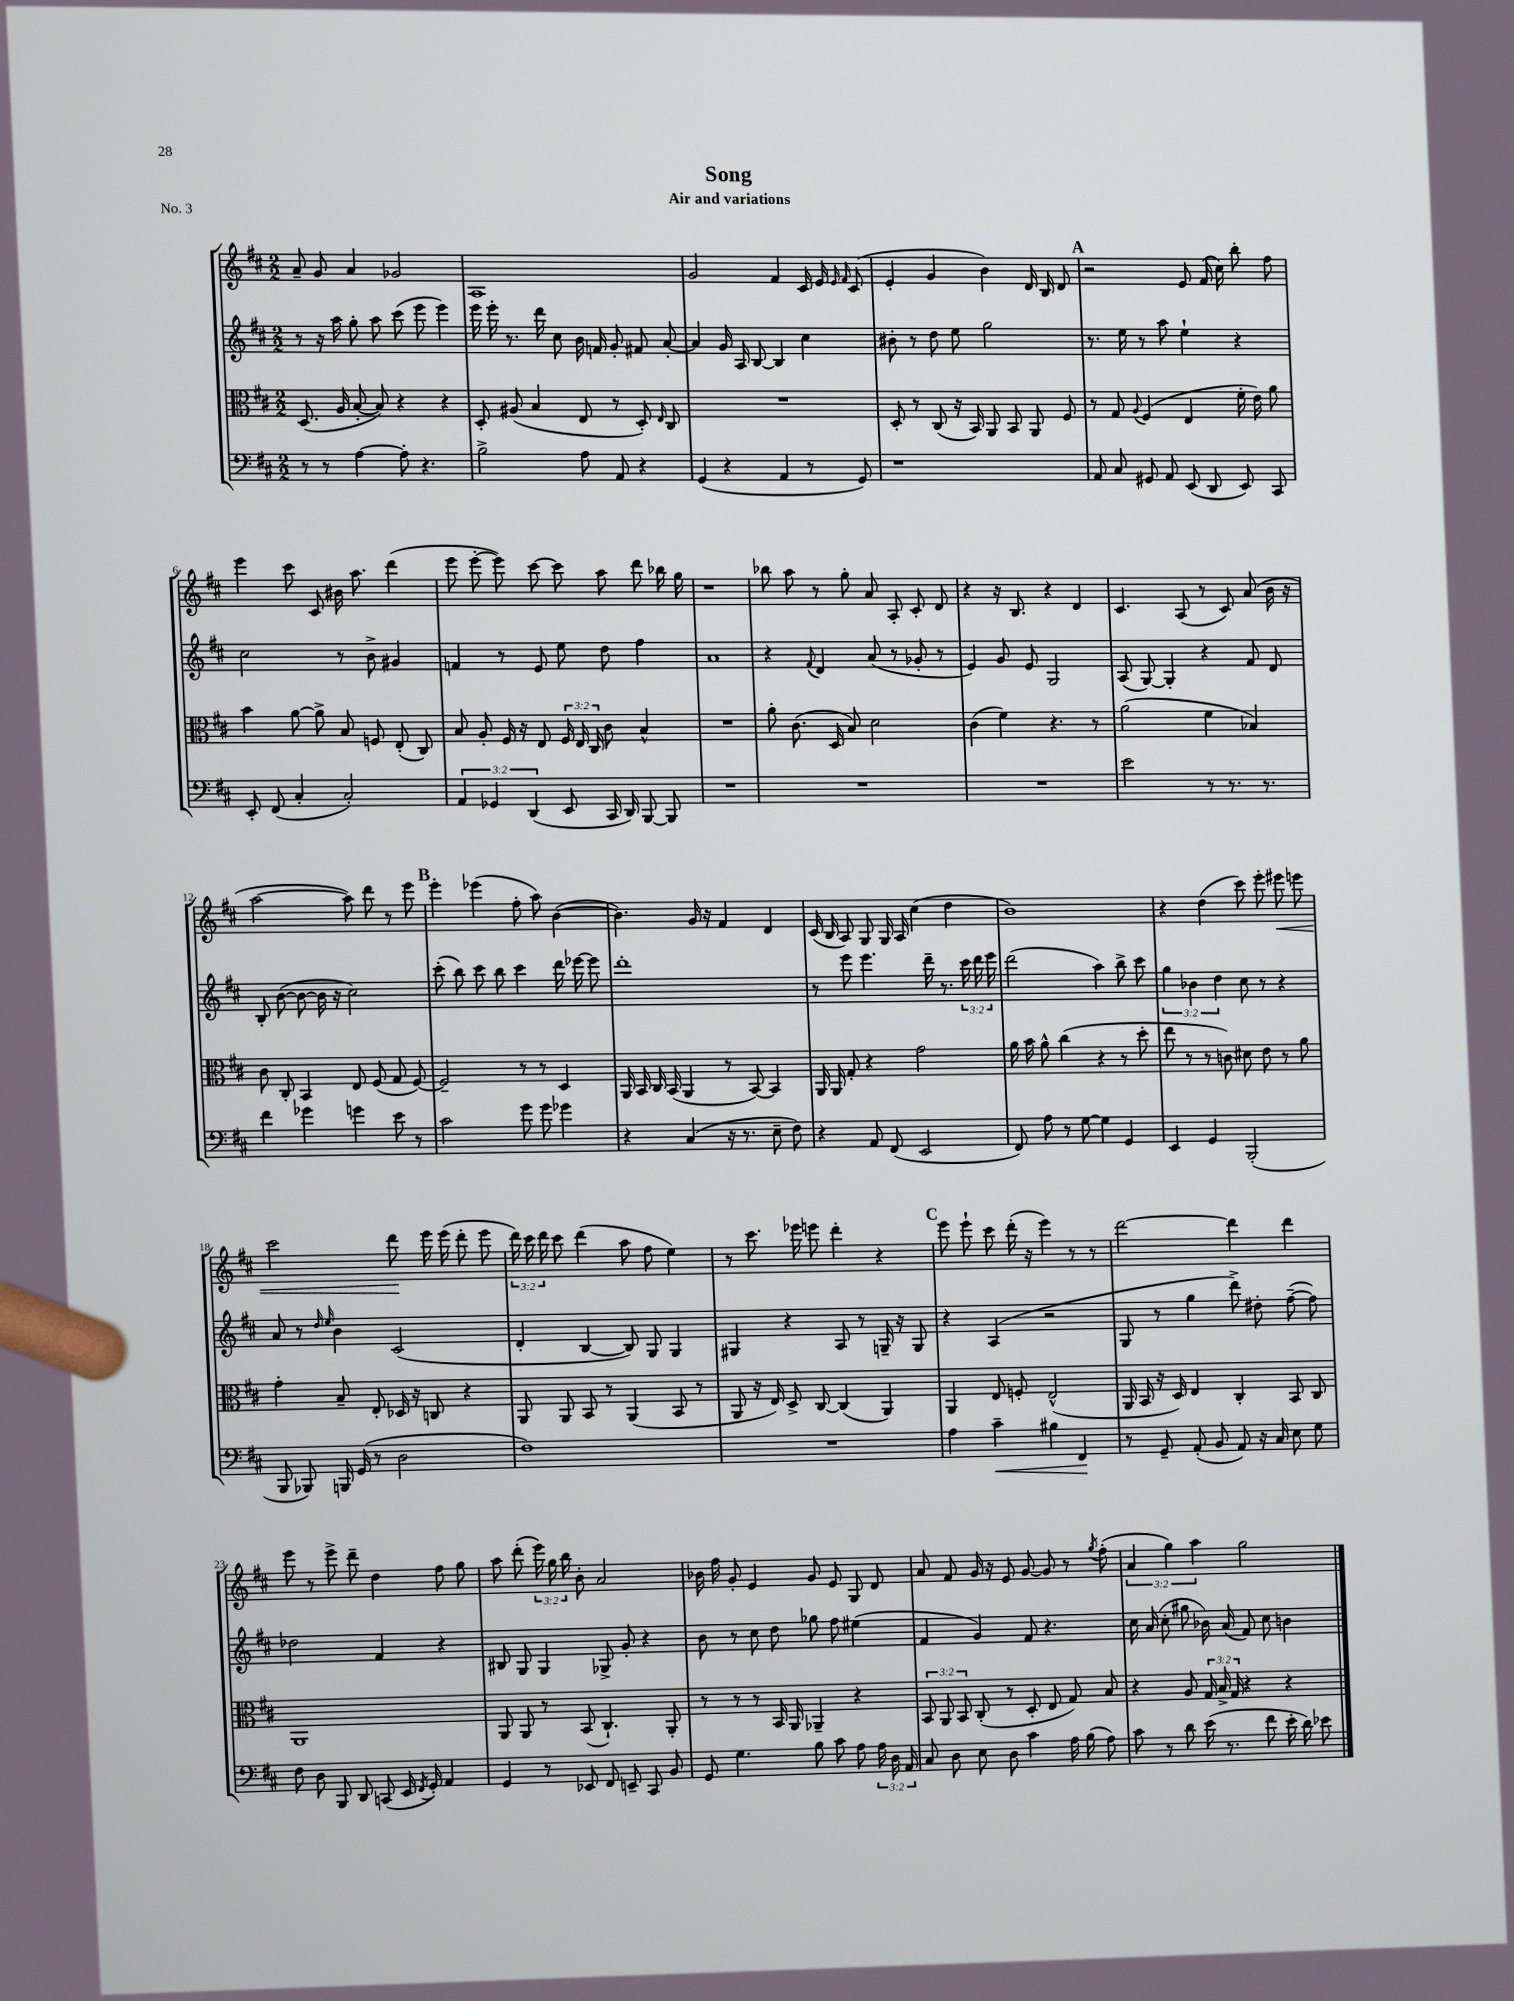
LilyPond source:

\header { title = "Song" subtitle = "Air and variations" piece = "No. 3" }
<<
\new StaffGroup <<
\new Staff = "s0" {
    \clef treble \key d \major \numericTimeSignature \time 2/2 \override Staff.TupletNumber.text = #tuplet-number::calc-fraction-text
    \autoBeamOff a'8-- g'8 a'4 ges'2 |
    a1 |
    g'2 fis'4 cis'16 e'16 \grace { e'16 fis'16 } cis'8( |
    e'4-. g'4 b'4) d'16 b16 d'8 |
    \mark \markup { \bold "A" } r2 e'8 fis'16( cis''16) b''8-. fis''8 |
    e'''4 cis'''8 cis'8 bis'16 a''8. d'''4( |
    e'''8 e'''8~-. e'''8) cis'''8~ cis'''8 a''8 d'''8 bes''16 g''16 |
    r1 |
    bes''8 a''8 r8 g''8-. a'8 a8-. cis'8-. d'8 |
    r4 r16 b8. r4 d'4 |
    cis'4. a8( r8 cis'8) a'8( b'16 r16 |
    a''2~ a''8) d'''8 r8 e'''8 |
    \mark \markup { \bold "B" } e'''4-. ees'''4( fis''8-. a''8) b'4~( |
    b'4.) g'16 r16 fis'4 d'4 |
    cis'16( b16 a8) g8 g16 a16 cis''4( d''4 |
    b'1) |
    r4 d''4( cis'''8) e'''8-. eis'''8\< e'''8 |
    cis'''2 d'''8\! e'''16 e'''16( d'''8-. e'''8 |
    \tuplet 3/2 { d'''16) cis'''16 d'''16 } cis'''8 d'''4( a''8 fis''8 e''4) |
    r8 cis'''8. ees'''16 e'''8 d'''4-. r4 |
    \mark \markup { \bold "C" } e'''8 e'''8-! cis'''8 d'''16-.( r16 e'''4) r8 r8 |
    d'''2~ d'''4 d'''4 |
    e'''8 r8 e'''8-> d'''8-- d''4 fis''8 g''8 |
    a''8 d'''8-.( \tuplet 3/2 { e'''16) g''16 b''16 } b'8-. a'2 |
    bes'16 fis''16 g'8-. e'4 g'8 e'8 g8 d'8 |
    a'8 fis'8 g'16 r16 e'8 g'8~ g'8 r8 \acciaccatura { g''8 } fis''8-.( |
    \tuplet 3/2 { a'4 g''4) a''4 } g''2 \bar "|." |
}
\new Staff = "s1" {
    \clef treble \key d \major \numericTimeSignature \time 2/2 \override Staff.TupletNumber.text = #tuplet-number::calc-fraction-text
    \autoBeamOff r8 r16 a''16 g''8-. a''8 cis'''8( e'''8 e'''4) |
    e'''16 e'''16-. r8. d'''16 cis''8 b'16 f'16 g'8-. fis'8 a'8~-. |
    a'4 g'16 a16 b8~ b4 cis''4 |
    bis'8-. r8 d''8 e''8 g''2 |
    \mark \markup { \bold "A" } r8. e''16 r8 a''8 e''4-! r4 |
    cis''2 r8 b'8-> gis'4 |
    f'4 r8 e'8 e''8 d''8 fis''4 |
    a'1 |
    r4 \appoggiatura { fis'8 } d'4 a'8( r8 ges'8-. r8 |
    e'4) g'8 e'8 g2 |
    a8( g8~) g4-. r4 fis'8 d'8 |
    b8-. b'8~( b'8~ b'16 r16 cis''2) |
    \mark \markup { \bold "B" } cis'''8-.( b''8) cis'''8 b''8 cis'''4 d'''16 ees'''16~ ees'''8 |
    d'''1-. |
    r8 e'''8 e'''4. d'''16-- r8. \tuplet 3/2 { cis'''16 d'''16 e'''16 } |
    d'''2( a''4) b''8-> cis'''8 |
    \tuplet 3/2 { g''4 bes'4 d''4 } cis''8 r8 r4 |
    a'8 r8 \grace { d''16 e''16 } b'4 cis'2( |
    d'4-. b4~ b8) g8 g4 |
    gis4 r4 a8 r8 g16-- r16 g8 |
    \mark \markup { \bold "C" } r4 a4( r2 |
    g8 r8 g''4 d'''8->) dis''8-. fis''8~--( fis''8) |
    des''2 fis'4 r4 |
    bis8 g8 g4 ges8-> g'8-. r4 |
    b'8 r8 cis''8 d''8 ges''8 fis''8 eis''4( |
    fis'4 g'4) fis'8 r4. |
    cis''16 a'16( cis''8-. gis''8 bes'16) a'16( fis'8) cis''8 b'4 \bar "|." |
}
\new Staff = "s2" {
    \clef alto \key d \major \numericTimeSignature \time 2/2 \override Staff.TupletNumber.text = #tuplet-number::calc-fraction-text
    \autoBeamOff d8.( a16 b8~-. b8) r4 r4 |
    d8-. ais8( b4 e8 r8 d8-.) \grace { e16 } cis8 |
    R1 |
    d8-. r8 cis8( r16 b,16) a,8 b,8 a,8 fis8 |
    \mark \markup { \bold "A" } r8 g8 \appoggiatura { a8 } fis4( e4 fis'16-. e'16) a'8 |
    b'4 a'8~ a'8-> b8 f8 e8-.( cis8) |
    b8 a8-. fis16 r16 e8 \tuplet 3/2 { fis16 e16 cis16 } cis'8 b4-^ |
    R1 |
    a'8-. cis'8.( d16 b8) d'2 |
    cis'4( fis'4) r4. r8 |
    a'2( fis'4 bes4) |
    cis'8 cis8-. b,4 e8 fis8( g8 fis8~) |
    \mark \markup { \bold "B" } fis2-- r8 r8 d4 |
    a,16 b,16 cis16 b,16( a,4 r8 b,8~) b,4 |
    a,16 a,16 g8-. r4 g'2 |
    a'16 b'16 a'8-^ cis''4( r4 r8 d''8-. |
    e''8 r8 r8 c'8) dis'8 e'8 r8 a'8 |
    g'4-. b8-- e8-. des16 r16 c8 r4 |
    a,8 a,8 b,8 r8 a,4( b,8 r8 |
    a,8 r16 e16) d8-> cis8~ cis4( a,4) |
    \mark \markup { \bold "C" } a,4 e8 f8-. e2-^( |
    a,16 b,16 r16 d16) e4 cis4-. b,8 cis8 |
    a,1 |
    a,8 a,8 r8 b,8( cis4.-!) a,8-. |
    r8 r8 r8 b,16 a,16 aes,4-- r4 |
    \tuplet 3/2 { b,8 a,8 b,8 } cis8-.( r8 d8-. e8 g8) b8 |
    r4 a8 \tuplet 3/2 { g16 b16-> g16 } r4 r4 \bar "|." |
}
\new Staff = "s3" {
    \clef bass \key d \major \numericTimeSignature \time 2/2 \override Staff.TupletNumber.text = #tuplet-number::calc-fraction-text
    \autoBeamOff r8 r8 a4~ a8-. r4. |
    b2-> a8 a,8 r4 |
    g,4( r4 a,4 r8 g,8) |
    r1 |
    \mark \markup { \bold "A" } a,8 cis8 gis,8 a,8 e,8( d,8 e,8) cis,8 |
    e,8-. fis,8( cis4-. cis2-.) |
    \tuplet 3/2 { a,4 ges,4 d,4( } e,8 cis,16 d,16) b,,8~ b,,8 |
    R1 |
    R1 |
    R1 |
    e'2 r8 r8. r8. |
    fis'4 ges'4 g'4 e'8 r8 |
    \mark \markup { \bold "B" } cis'2 g'8 g'8 ges'4 |
    r4 cis4( r16 r8. e8-- fis8) |
    r4 a,8 fis,8( e,2 |
    fis,8) a8 r8 g8~ g4 g,4 |
    e,4 g,4 b,,2-.( |
    b,,8 bes,,8) b,,16 g,16( r8 d2 |
    fis1) |
    R1 |
    \mark \markup { \bold "C" } a4 cis'4--\< bis4 fis,4\! |
    r8 g,8-- a,8-.( b,8 a,8) r16 cis16 e8 g8 |
    fis8 d8 b,,8 d,8 c,8( e,16 \acciaccatura { fis,8 } g,16-.) a,4 |
    g,4 r8 ees,8 fis,8 e,8-- cis,8 b,8 |
    g,8 g4. b8 cis'8 a8 \tuplet 3/2 { a16 d16 a,16 } |
    cis8 d8 e8 d8 cis'4 a16 b16( a8) |
    cis'8 r8 d'8 e'16( r8. fis'8 e'16-. d'16) ees'8 \bar "|." |
}
>>
>>
